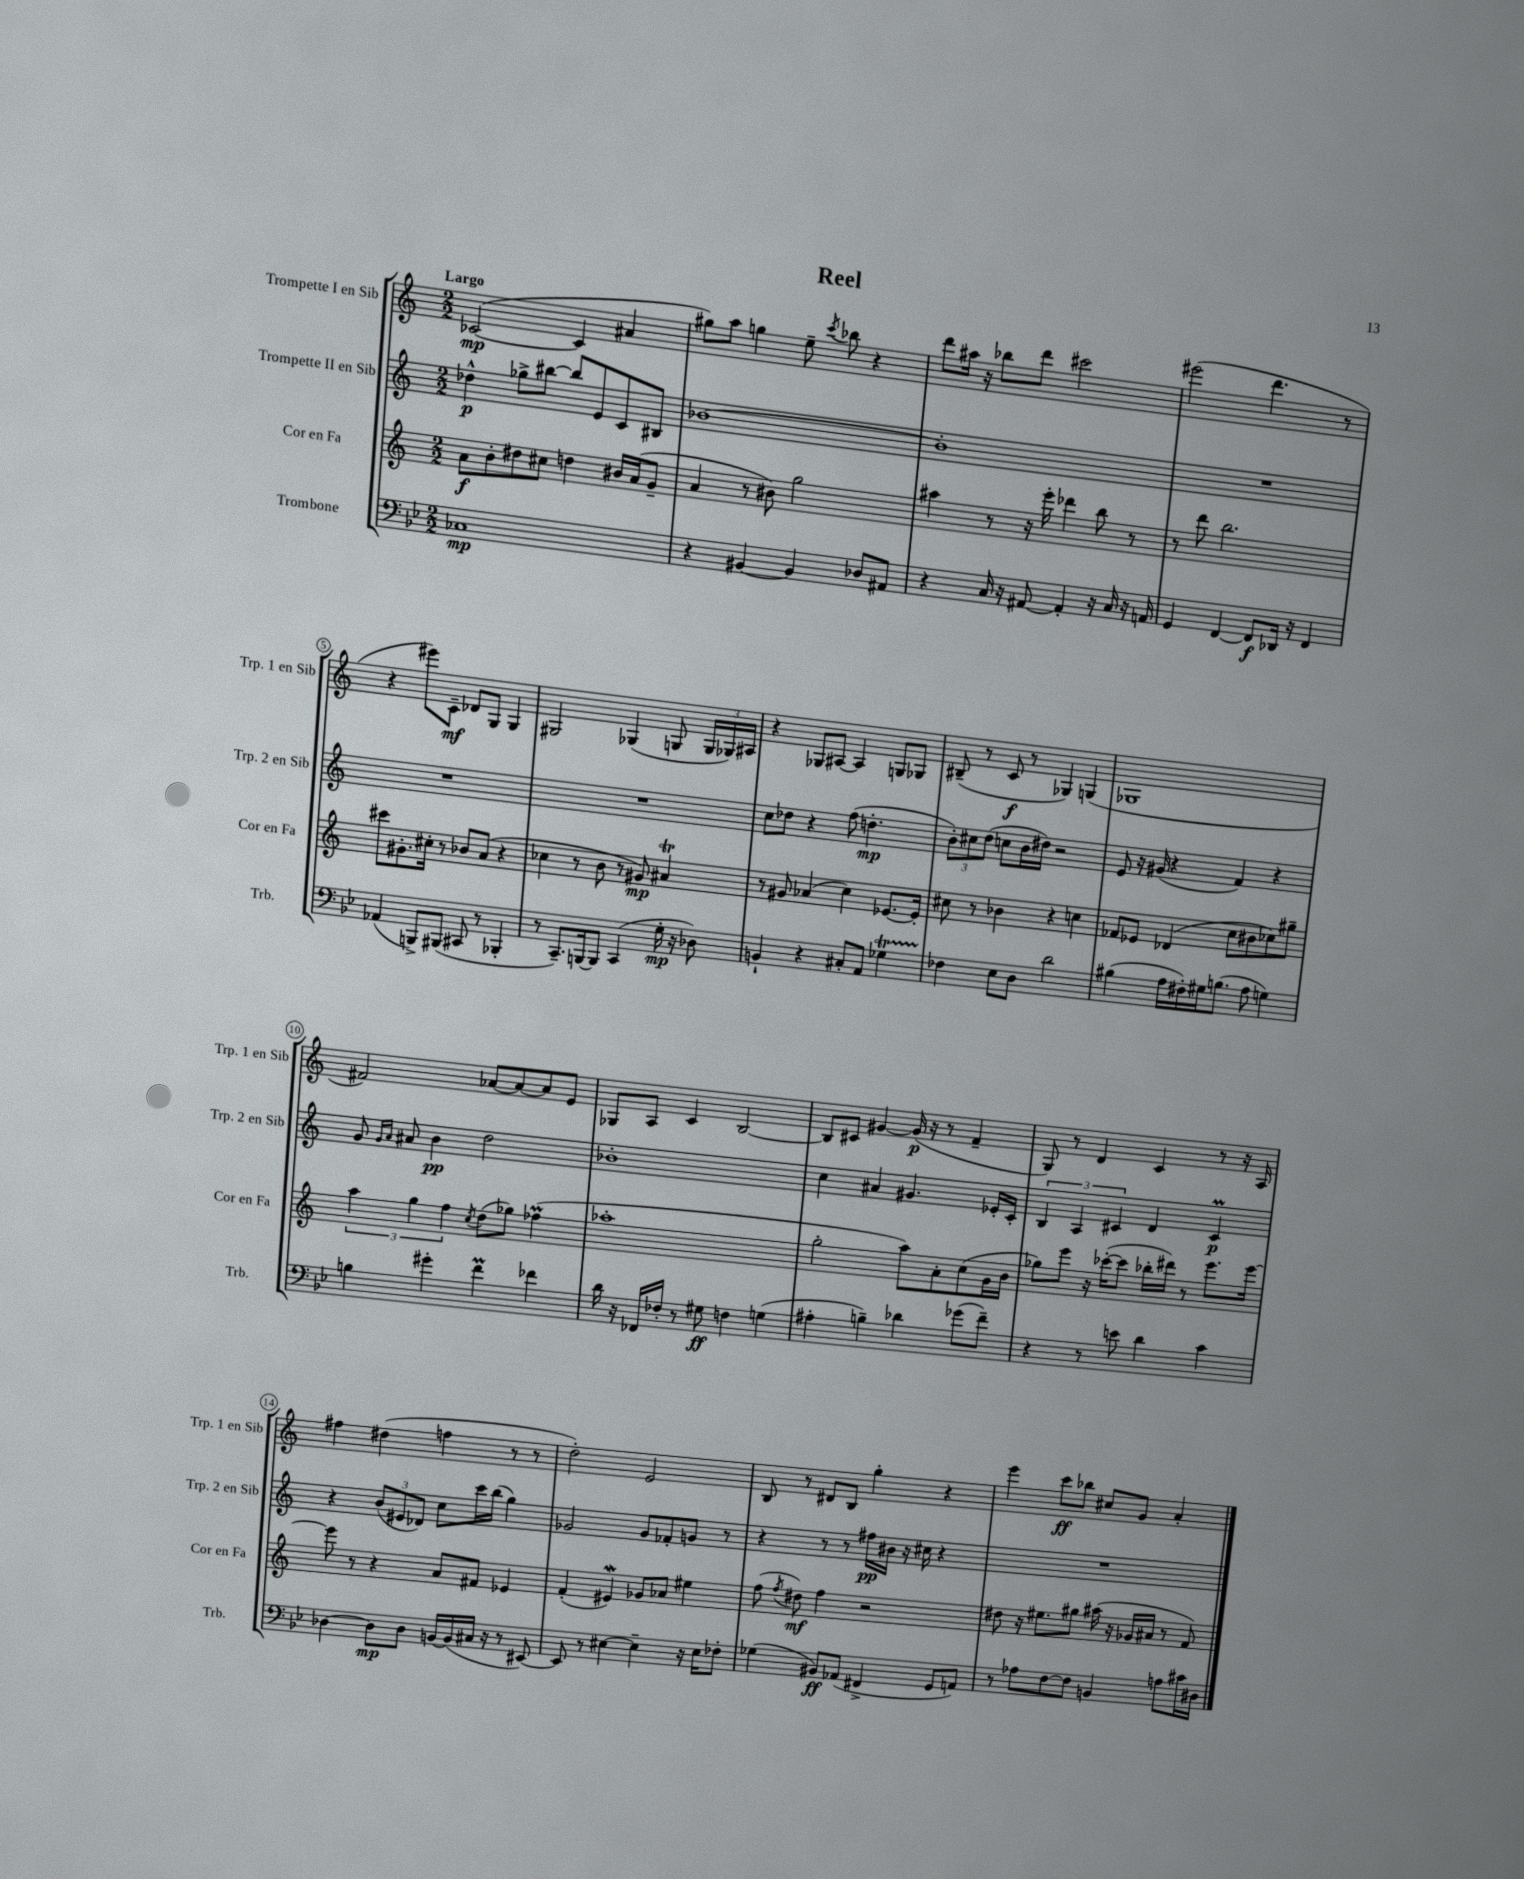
\header { title = "Reel" }
<<
\new StaffGroup <<
\new Staff = "s0" \with { instrumentName = "Trompette I en Sib" shortInstrumentName = "Trp. 1 en Sib" } {
    \clef treble \key c \major \numericTimeSignature \time 2/2 \tempo "Largo"
    \autoBeamOff ces'2~\mp( ces'4 ais'4 |
    gis''8[) a''8] g''4 e''8-- \acciaccatura { c'''8 } bes''8 r4 |
    d'''8[ ais''16] r16 bes''8[ d'''8] cis'''2 |
    eis'''2( d'''4. r8 |
    r4 eis'''8[) c'8]--\mf des'8[ g8] g4 |
    gis2 ges4( g8 \tuplet 3/2 { g16[ ges16) ais16] } |
    r4 ges8[ ais8]~ ais4 g8[ ges8] |
    bis8--( r8 c'8\f r8 ges4) g4( |
    ges1 |
    fis'2) aes'8[~ aes'8~ aes'8 e'8] |
    ges8[ a8] c'4 b2~ |
    b8[ cis'8] gis'4~ gis'16\p( r16 r8 f'4-- |
    g8) r8 d'4 c'4 r8 r16 a16 |
    fis''4 dis''4( f''4 r8 r8 |
    d''2-.) e'2 |
    b8 r8 dis'8[ b8] g''4-. r4 |
    e'''4 c'''8[\ff bes''8] cis''8[ g'8] a'4-. \bar "|." |
}
\new Staff = "s1" \with { instrumentName = "Trompette II en Sib" shortInstrumentName = "Trp. 2 en Sib" } {
    \clef treble \key c \major \numericTimeSignature \time 2/2
    \autoBeamOff des''4-^\p ges''8[-> bis''8]~ bis''8[ e'8 c'8 bis8] |
    bes'1~ |
    bes'1-. |
    R1 |
    R1 |
    R1 |
    c''8[ des''8] r4 f''8( d''4.-.\mp |
    \tuplet 3/2 { b'8[-.) cis''8 d''8]( } c''8[ b'16 dis''16]) r2 |
    e'8 r16 gis'16( r4 f'4) r4 |
    g'8 \grace { g'16[ a'16] } ais'8 b'4\pp d''2 |
    bes'1-. |
    c''4 ais'4 gis'4. ees'16[-. c'16]-. |
    \tuplet 3/2 { b4 a4 cis'4 } d'4 cis'4\prall\p |
    r4 \tuplet 3/2 { b'8[( eis'8 des'8]) } c''8[ c'''16 b''16]( g''4) |
    ges'2 ges'8[ fes'8-. g'8] r8 |
    r4 r8 r8 fis''16[\pp bis'16] r16 cis''16 r4 |
    R1 \bar "|." |
}
\new Staff = "s2" \with { instrumentName = "Cor en Fa" shortInstrumentName = "Cor en Fa" } {
    \clef treble \key c \major \numericTimeSignature \time 2/2
    \autoBeamOff a'8[\f b'8-. dis''8 cis''8] d''4 bis'16[ a'16( g'8]-- |
    a'4 r8 bis'8) g''2 |
    ais''4 r8 r16 e'''16-. des'''4 b''8 r8 |
    r8 d'''8 b''2. |
    cis'''8[ gis'8.-. cis''16]-. r8 bes'8[ a'8]( r4 |
    ces''4 r8 b'8 r8 gis'8\mp) ais'4\trill |
    r8 gis'8 aes'4( c''4) ees'8.[~ ees'16]-. |
    cis''8 r8 bes'4 r4 c''4 |
    fes'8[ ees'8] des'4( c''8[ bis'8 ces''8) gis''8]-- |
    \tuplet 3/2 { a''4 g''4 f''4 } \acciaccatura { c''8 } d''8[( ges''8]) fes''4\prall( |
    aes''1-. |
    g''2-. a''8[) a'8-. c''8( g'16 b'16] |
    ges''8[) e'''8] r16 ces'''16[~-.( ces'''8] bes''16[-. dis'''16]) r8 e'''8.[ e'''16]~ |
    e'''8 r8 r4 a'8[ fis'8] ees'4 |
    f'4-.( eis'4\mordent) ges'8[ aes'8] eis''4 |
    f''8( \acciaccatura { f''8 } dis''8\mf) f''4 r2 |
    dis''8 r16 eis''8.[ gis''8] ais''16( r16 ges'16[ ais'16] r8 f'8) \bar "|." |
}
\new Staff = "s3" \with { instrumentName = "Trombone" shortInstrumentName = "Trb." } {
    \clef bass \key bes \major \numericTimeSignature \time 2/2
    \autoBeamOff ces1\mp |
    r4 bis,4~ bis,4 des8[ ais,8] |
    r4 c16 r16 ais,8~ ais,4-. r16 c16 r16 a,16 |
    g,4 f,4~ f,8[\f des,16] r16 f,4 |
    aes,4( b,,8[->) bis,,8]( cis,8 r8 bes,,4-. |
    r8 c,8.[--) b,,16~ b,,8] c,4( g16-.\mp r16 des8) |
    b,4-! r4 cis8[-. a,8] ges4\startTrillSpan |
    fes4\stopTrillSpan ees8[ d8] d'2 |
    bis4( a16[ fis16-.) gis16 b8.]( a8 g4) |
    b4 gis'4-. f'4\prall fes'4 |
    d'16 r16 fes,16[ fes16]-. r8 gis8\ff f4 g4( |
    ais4-. b4--) des'4 ges'8[( f'8]--) |
    r4 r8 e'8 d'4 c'4 |
    des4~ des8[\mp des8] b,16[~ b,16( cis16] r16 r8 eis,8~) |
    eis,8 r8 eis4~ eis4-- r16 eis16[ fes8]-. |
    ges4( bis,8[\ff) aes,8]( fis,4-> g,8[ a,8]) |
    r8 aes8[ f8~ f8] b,4 a8[ cis'16 dis16] \bar "|." |
}
>>
>>
\layout { \context { \Score \override BarNumber.stencil = #(make-stencil-circler 0.1 0.3 ly:text-interface::print) } }
